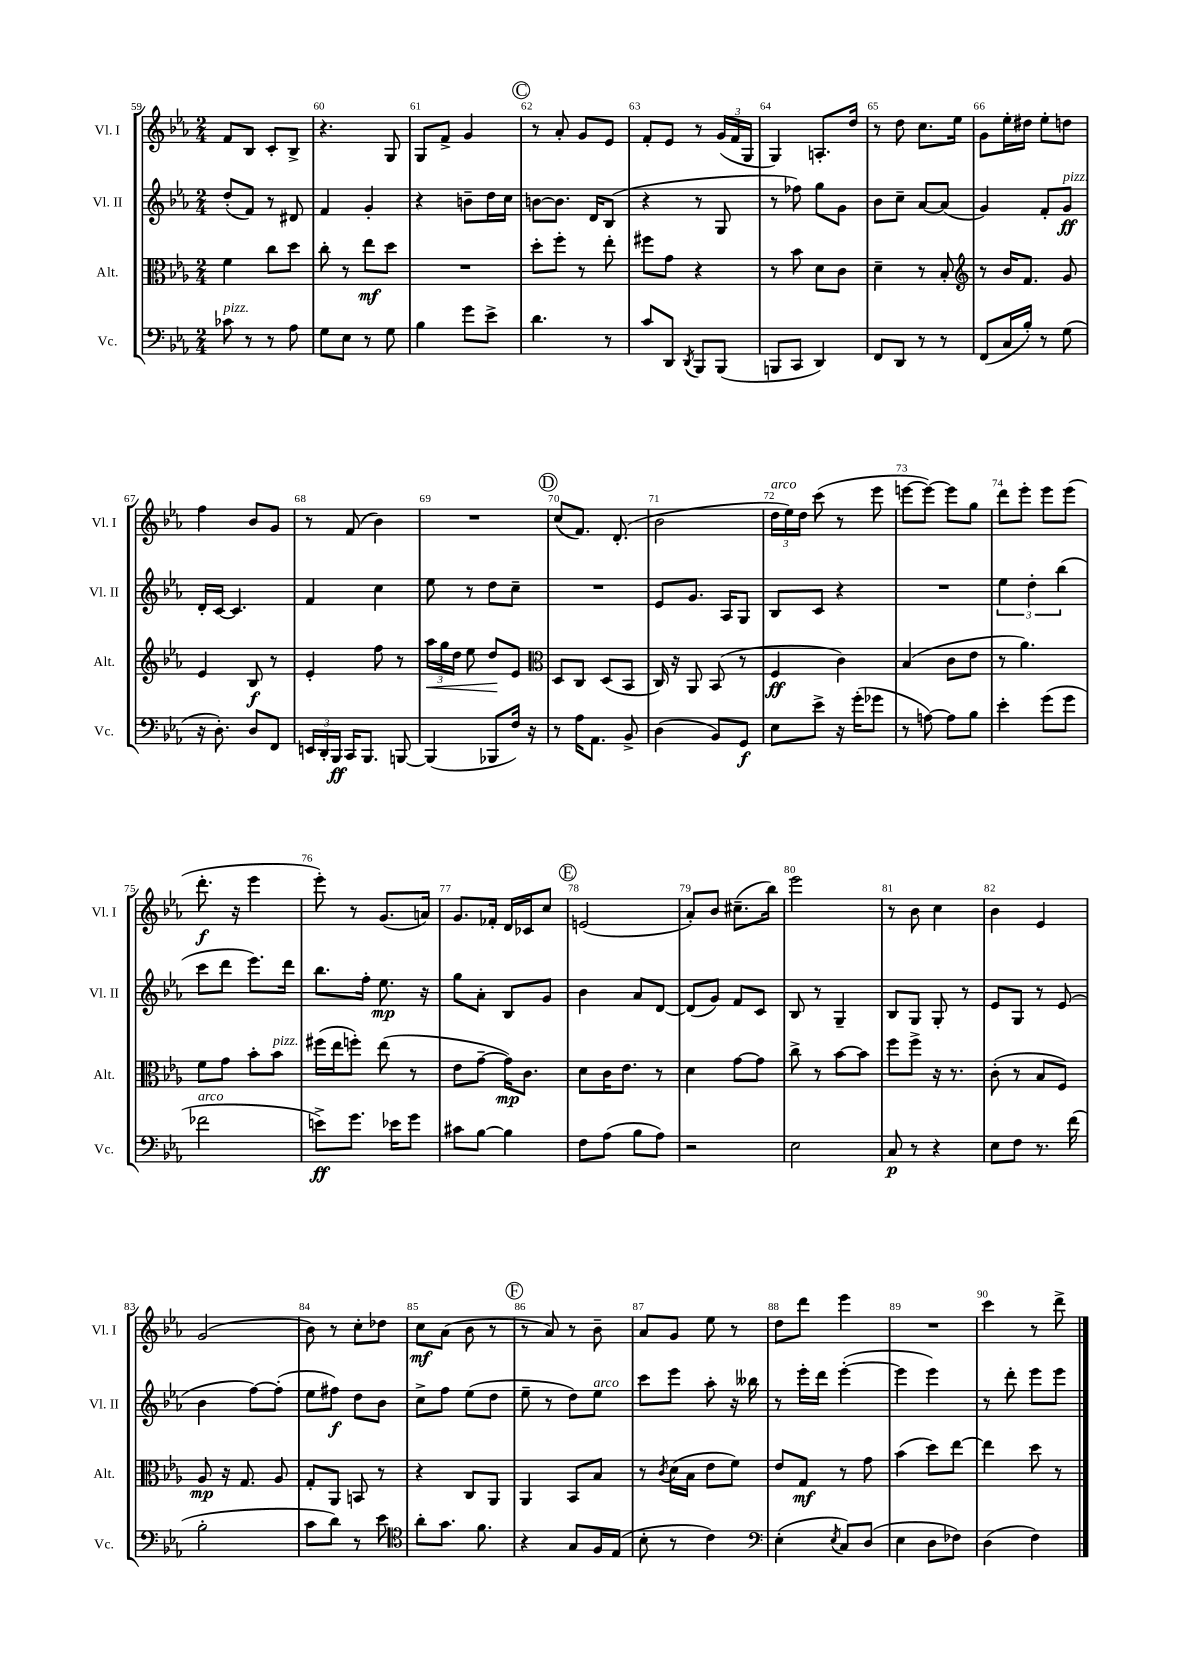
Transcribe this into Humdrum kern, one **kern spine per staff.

**kern	**kern	**kern	**kern
*staff4	*staff3	*staff2	*staff1
*clefF4	*clefC3	*clefG2	*clefG2
*k[b-e-a-]	*k[b-e-a-]	*k[b-e-a-]	*k[b-e-a-]
*M2/4	*M2/4	*M2/4	*M2/4
8c-\	4f\	(8dd'/L	8f/L
8r	.	8f/J)	8B-/J
8r	8cc\L	8r	8c'/L
8A-\	8dd\J	8d#/	8B-^/J
=	=	=	=
8G\L	8cc'\	4f/	4.r
8E-\J	8r	.	.
8r	8ee-\L	4g'/	.
8G\	8dd\J	.	8G/
=	=	=	=
4B-\	2r	4r	8G/L
.	.	.	8f^/J
8g\L	.	8b~\L	4g/
8e-^\J	.	16dd\L	.
.	.	16cc\JJ	.
=	=	=	=
4.d\	8dd'\L	[8b\L	8r
.	8ff'\J	8.b\]J	8a-'/
.	8r	.	8g/L
.	.	16d/LK	.
8r	8ee-'\	(8B-/J	8e-/J
=	=	=	=
8c/L	8ff#\L	4r	8f'/L
8DD/J	8g\J	.	8e-/J
8qDD/	.	.	.
8BBB-/L	4r	8r	8r
(8BBB-/J	.	8G/	(24g/LL
.	.	.	24f/
.	.	.	24G/JJ
=	=	=	=
8BBB/L	8r	8r	4G/)
8CC/J	8b-\	8ff-\)	.
4DD/)	8d\L	8gg\L	8.A'/L
.	8c\J	8g\J	.
.	.	.	16dd/Jk
=	=	=	=
8FF/L	4d~\	8b-\L	8r
8DD/J	.	8cc~\J	8dd\
8r	8r	[8a-/L	8.cc\L
8r	8B-'/	(8a-/]J	.
.	.	.	16ee-\Jk
=	=	=	=
*	*clefG2	*	*
(8FF/L	8r	4g/)	8g\L
16C/L	16b-/LK	.	16ee-'\L
16B-'/JJ)	8.f/J	.	16dd#\JJ
8r	.	8f'/L	8ee-'\L
(8G\	8g/	8g/J	8dd\J
=	=	=	=
16r	4e-/	16d'/LL	4ff\
8.D'\)	.	[16c/JJ	.
.	.	4.c/]	.
8D/L	8B-/	.	8b-/L
8FF/J	8r	.	8g/J
=	=	=	=
24EE/LL	4e-'/	4f/	8r
24DD'/	.	.	.
24BBB-/JJ	.	.	.
16CC/LK	.	.	(8f/
8.BBB-/J	.	.	.
.	8ff\	4cc\	4b-\)
[8BBB/	8r	.	.
=	=	=	=
(4BBB/]	24aa-\LL	8ee-\	2r
.	24gg\	.	.
.	24dd\JJ	.	.
.	8ee-\	8r	.
8BBB-/L	8dd/L	8dd\L	.
16F/Jk)	8e-/J	8cc~\J	.
16r	.	.	.
=	=	=	=
*	*clefC3	*	*
8r	8D/L	2r	(8cc/L
16A-\LK	8C/J	.	8.f/J)
8.AA-\J	.	.	.
.	(8D/L	.	.
.	.	.	(8.d'/
8BB-^/	8BB-/J	.	.
=	=	=	=
(4D\	16C/)	8e-/L	2b-\
.	16r	.	.
.	8AA-/	8.g/J	.
8BB-/L)	(8BB-/	.	.
.	.	16A-/LK	.
8GG/J	8r	8G/J	.
=	=	=	=
8E-\L	4F/	8B-/L	24dd\LL
.	.	.	24ee-\)
.	.	.	24dd\JJ
8e-^\J	.	8c/J	(8ccc\
16r	4c\)	4r	8r
(16g'\LK	.	.	.
8g-\J	.	.	8eee-\
=	=	=	=
8r	(4B-/	2r	[8eee\L
[8A\)	.	.	8eee\_J)
8A\]L	8c\L	.	8eee\]L
8B-\J	8e-\J	.	8gg\J
=	=	=	=
4e-'\	8r	6ee-\	8ddd\L
.	4.a-\)	.	8eee-'\J
.	.	6dd'\	.
(8g\L	.	.	8eee-\L
.	.	(6bb-\	.
8g\J	.	.	(8eee-\J
=	=	=	=
2f-\	8f\L	8ccc\L	8.ddd'\
.	8g\J	8ddd\J	.
.	.	.	16r
.	8b-'\L	8.eee-\L)	4eee-\
.	8b-\J	.	.
.	.	16ddd\Jk	.
=	=	=	=
8e^\L)	(16ff#\LL	8.bb-\L	8eee-'\)
.	16ee-\J	.	.
8.g\J	8ff'\J)	.	8r
.	.	16ff'\Jk	.
.	(8ee-\	8.ee-\	(8.g/L
16e-\LK	.	.	.
8g\J	8r	.	.
.	.	16r	16a/Jk)
=	=	=	=
8c#\L	8e-\L	8gg\L	8.g/L
[8B-\J	[8g~\J	8a-'\J	.
.	.	.	16f-'/Jk
4B-\]	16g\]LK)	8B-/L	16d/LL
.	8.c\J	.	16c-/J
.	.	8g/J	8cc/J
=	=	=	=
8F\L	8d\L	4b-\	(2e/
(8A-\J	16c\K	.	.
.	8.e-\J	.	.
8B-\L	.	8a-/L	.
8A-\J)	8r	[8d/J	.
=	=	=	=
2r	4d\	(8d/]L	8a-'/L)
.	.	8g/J)	8b-/J
.	[8g\L	8f/L	(8.cc#~\L
.	8g\]J	8c/J	.
.	.	.	16bb-\Jk)
=	=	=	=
2E-\	8cc^\	8B-/	2eee-\
.	8r	8r	.
.	[8b-\L	4G~/	.
.	8b-\]J	.	.
=	=	=	=
8C/	8ff\L	8B-/L	8r
8r	8ff^\J	8G/J	8b-\
4r	16r	8G'/	4cc\
.	8.r	.	.
.	.	8r	.
=	=	=	=
8E-\L	(8c'\	8e-/L	4b-\
8F\J	8r	8G/J	.
8.r	8B-/L	8r	4e-/
.	8F/J)	(8e-/	.
(16f\	.	.	.
=	=	=	=
2B-'\	8A-/	4b-\	(2g/
.	16r	.	.
.	8.G/	.	.
.	.	[8ff\L)	.
.	8A-/	(8ff'\]J	.
=	=	=	=
8c\L	8G'/L	8ee-\L	8b-\)
8d\J)	8AA-/J	8ff#\J)	8r
8r	8BB/	8dd\L	8cc'\L
8e-\	8r	8b-\J	8dd-\J
=	=	=	=
*clefC4	*	*	*
8a-'\L	4r	8cc^\L	8cc\L
8.g\J	.	8ff\J	(8a-\J
.	8C/L	(8ee-\L	8b-\
8.f\	.	.	.
.	8AA-/J	8dd\J	8r
=	=	=	=
4r	4AA-/	8ee-~\	8r
.	.	8r	8a-/)
8G/L	8BB-/L	8dd\L)	8r
16F/L	8B-/J	8ee-\J	8b-~\
(16E-/JJ	.	.	.
=	=	=	=
8B-'\	8r	8ccc\L	8a-/L
.	8qc/	.	.
8r	(16d\LL	8eee-\J	8g/J
.	16B-\JJ	.	.
4c\)	8e-\L	8aa-'\	8ee-\
.	8f\J)	16r	8r
.	.	16bb--\	.
=	=	=	=
*clefF4	*	*	*
(4E-'\	8e-/L	8r	8dd\L
.	8G/J	16eee-'\LL	8ddd\J
.	.	16ddd\JJ	.
8qE-/	.	.	.
8C/L)	8r	([4eee-'\	4eee-\
(8D/J	8g\	.	.
=	=	=	=
4E-\	(4b-\	4eee-\]	2r
8D\L	8dd\L)	4eee-\)	.
8F-\J)	[8ee-\J	.	.
=	=	=	=
(4D\	4ee-\]	8r	4ccc\
.	.	8ddd'\	.
4F\)	8dd\	8eee-\L	8r
.	8r	8eee-\J	8ddd^\
==	==	==	==
*-	*-	*-	*-
